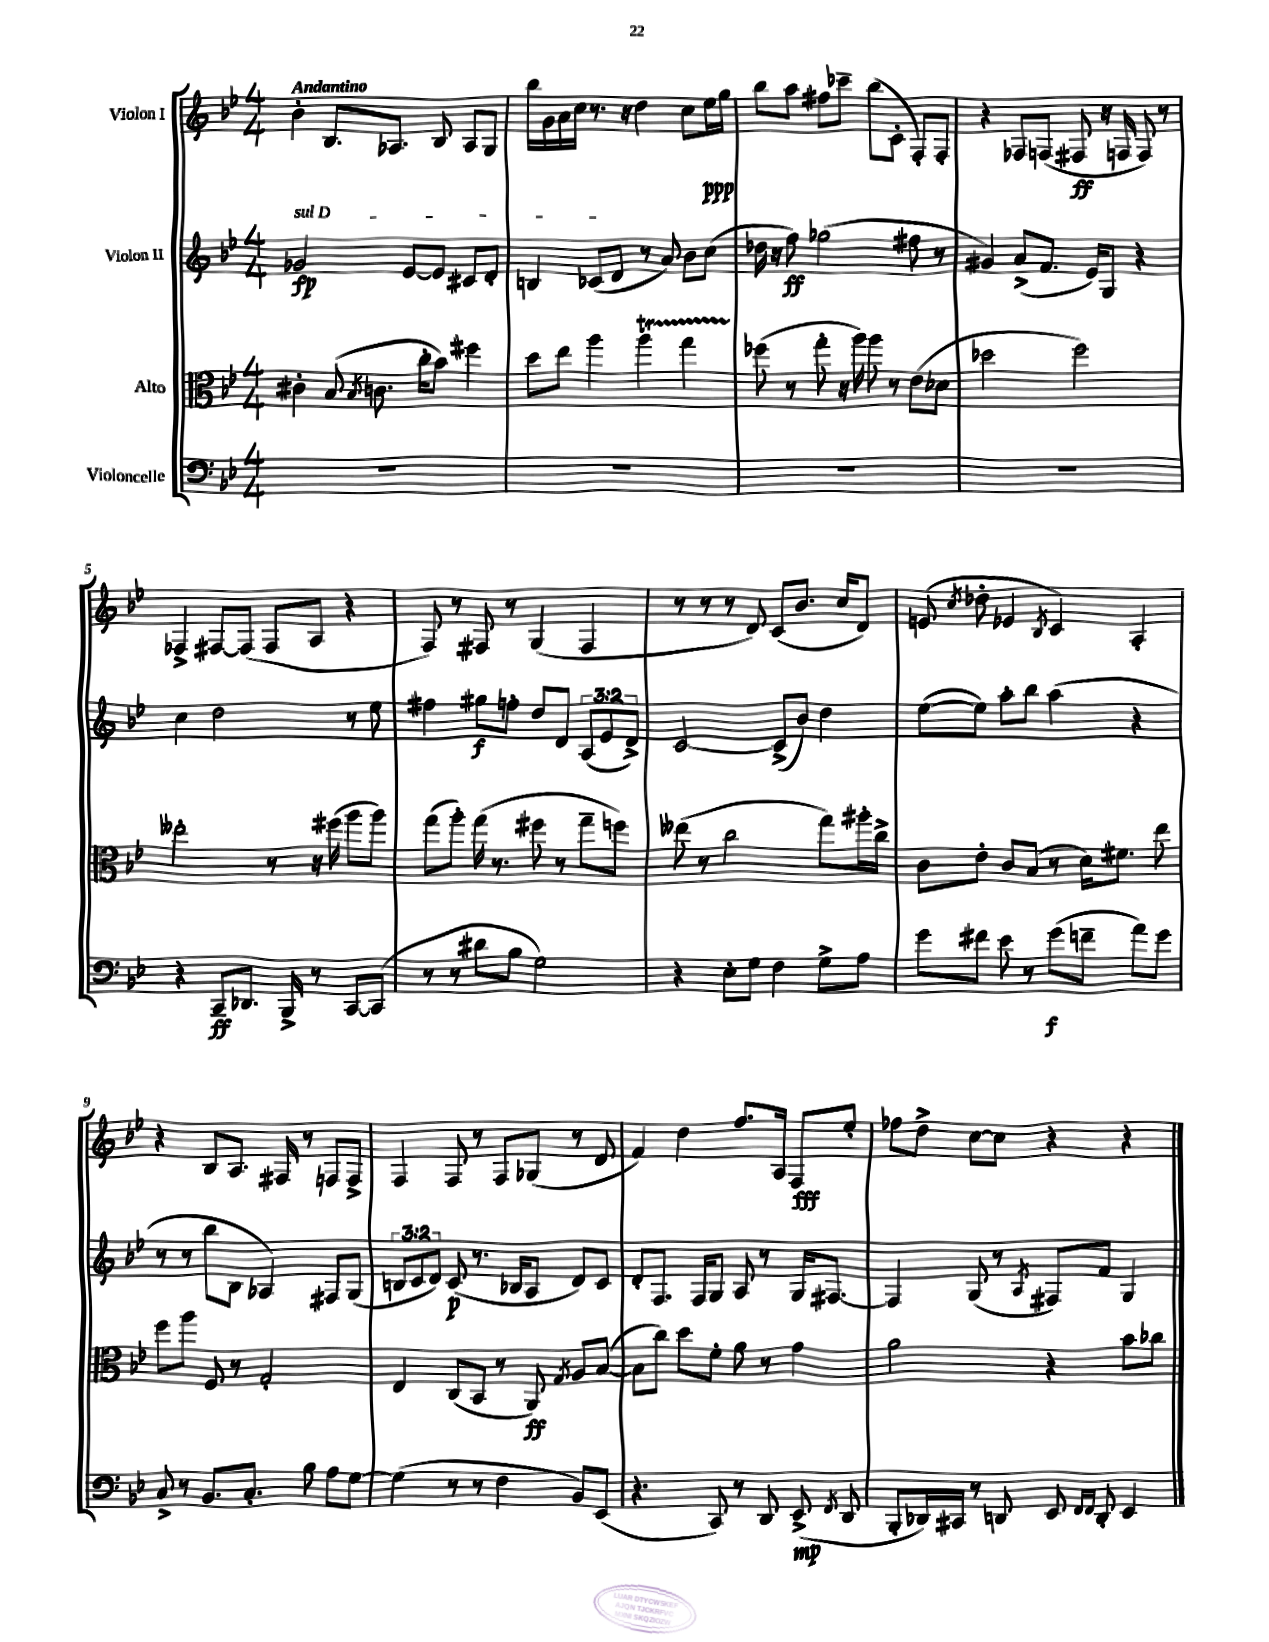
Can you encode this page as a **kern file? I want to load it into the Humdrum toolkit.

**kern	**kern	**kern	**kern
*staff4	*staff3	*staff2	*staff1
*clefF4	*clefC3	*clefG2	*clefG2
*k[b-e-]	*k[b-e-]	*k[b-e-]	*k[b-e-]
*M4/4	*M4/4	*M4/4	*M4/4
1r	4c#'	2g-	4b-'
.	(8B-	.	8.B-
.	8qB-	.	.
.	8.c	.	.
.	.	.	8.A-
.	.	[8e-	.
.	16cc'	.	.
.	8b-)	8e-]	8B-
.	4ff#	8c#	8A-
.	.	8d'	8G
=	=	=	=
1r	8dd	4B	16bb-
.	.	.	16g
.	8ee-	.	16a
.	.	.	16cc
.	4aa	(8c-	8.r
.	.	8d	.
.	.	.	16r
.	4aa	8r	4dd
.	.	8a)	.
.	4gg	8b-	8cc
.	.	(8cc	16ee-
.	.	.	16gg
=	=	=	=
1r	(8ff-	16dd-	8bb-
.	.	16r	.
.	8r	8ff)	8aa
.	8gg'	(2gg-	8ff#
.	16r	.	8ccc-~
.	16aa)	.	.
.	8aa	.	(8bb-
.	8r	.	8c'
.	(8e-	8ff#	8F')
.	8d-	8r	8F'
=	=	=	=
1r	2dd-	4g#)	4r
.	.	(8a^	8F-
.	.	8.f	(8F
.	2ff)	.	8F#
.	.	16e-)	.
.	.	8G	16r
.	.	.	16F
.	.	4r	8F)
.	.	.	8r
=	=	=	=
4r	2ee--'	4cc	4F-^
8CC~	.	2dd	[8F#
8.DD-	.	.	(8F#]
.	8r	.	8F#
16BBB-^	.	.	.
8r	16r	.	8A
.	(16ff#	.	.
[8CC	8aa	8r	4r
(8CC]	8aa)	8ee-	.
=	=	=	=
8r	(8gg	4ff#	8F)
8r	8aa')	.	8r
8d#	(16gg	8gg#	8F#
.	8.r	.	.
8B-	.	8ff'	8r
2G)	8ff#	8dd	(4G
.	8r	8d	.
.	8gg~	(12A	4F#
.	.	12e-	.
.	8ff)	.	.
.	.	12d^)	.
=	=	=	=
4r	(8ee--	[2c	8r
.	8r	.	8r
8E-'	2cc	.	8r
8G	.	.	8d)
4F	.	(8c^]	(8c
.	.	8b-)	8.b-
8G^	8gg)	4dd	.
.	.	.	16cc
8A	16aa#'	.	8d)
.	16cc^	.	.
=	=	=	=
8g	8c	([8ee-	(8e
.	.	.	8qcc
8f#	8e-'	8ee-])	8dd-'
8e-	8c	8aa'	4e-
8r	(8B-	8bb-	.
.	.	.	8qB-
(8g	8r	(4aa	4c)
8f~	16d)	.	.
.	8.f#	.	.
8a)	.	4r	4A'
8g	8ee-	.	.
=	=	=	=
8C^	8ff	8r	4r
8r	8aa	8r	.
8.BB-	8F	8bb-	8B-
.	8r	8B-	8.A
8.C'	.	.	.
.	2G'	4A-)	.
.	.	.	16F#
8B-	.	.	8r
8A	.	8F#	8F
[8G	.	(8G	8F^
=	=	=	=
(4G]	4E-	12B	4F
.	.	12c	.
.	.	12d)	.
8r	(8C	(8c	8F
8r	8BB-	8.r	8r
4F	8r	.	8F
.	.	16B-	.
.	8AA)	8A	(8G-
.	8qG	.	.
8BB-)	8A	8d)	8r
(8EE-	([8B-	8c	8d
=	=	=	=
4.r	8B-]	8d'	4f)
.	8cc)	8.F	.
.	8dd	.	4dd
.	.	16F	.
8CC)	8f'	8G	.
8r	8a	8A	8.ff
8DD	8r	8r	.
.	.	.	16A
(8EE-^	4g	16G	8F
.	.	[8.F#	.
8qFF	.	.	.
8DD	.	.	8ee-'
=	=	=	=
8BBB-'	2a	4F#]	8ff-
16DD-)	.	.	8dd^
16CC#	.	.	.
8r	.	(8G	[8cc
8DD	.	8r	8cc]
.	.	8qA	.
8EE-	4r	8F#)	4r
16qqFF	.	.	.
16qqFF	.	.	.
8DD'	.	8f	.
4EE-	8b-	4G	4r
.	8cc-	.	.
==	==	==	==
*-	*-	*-	*-
